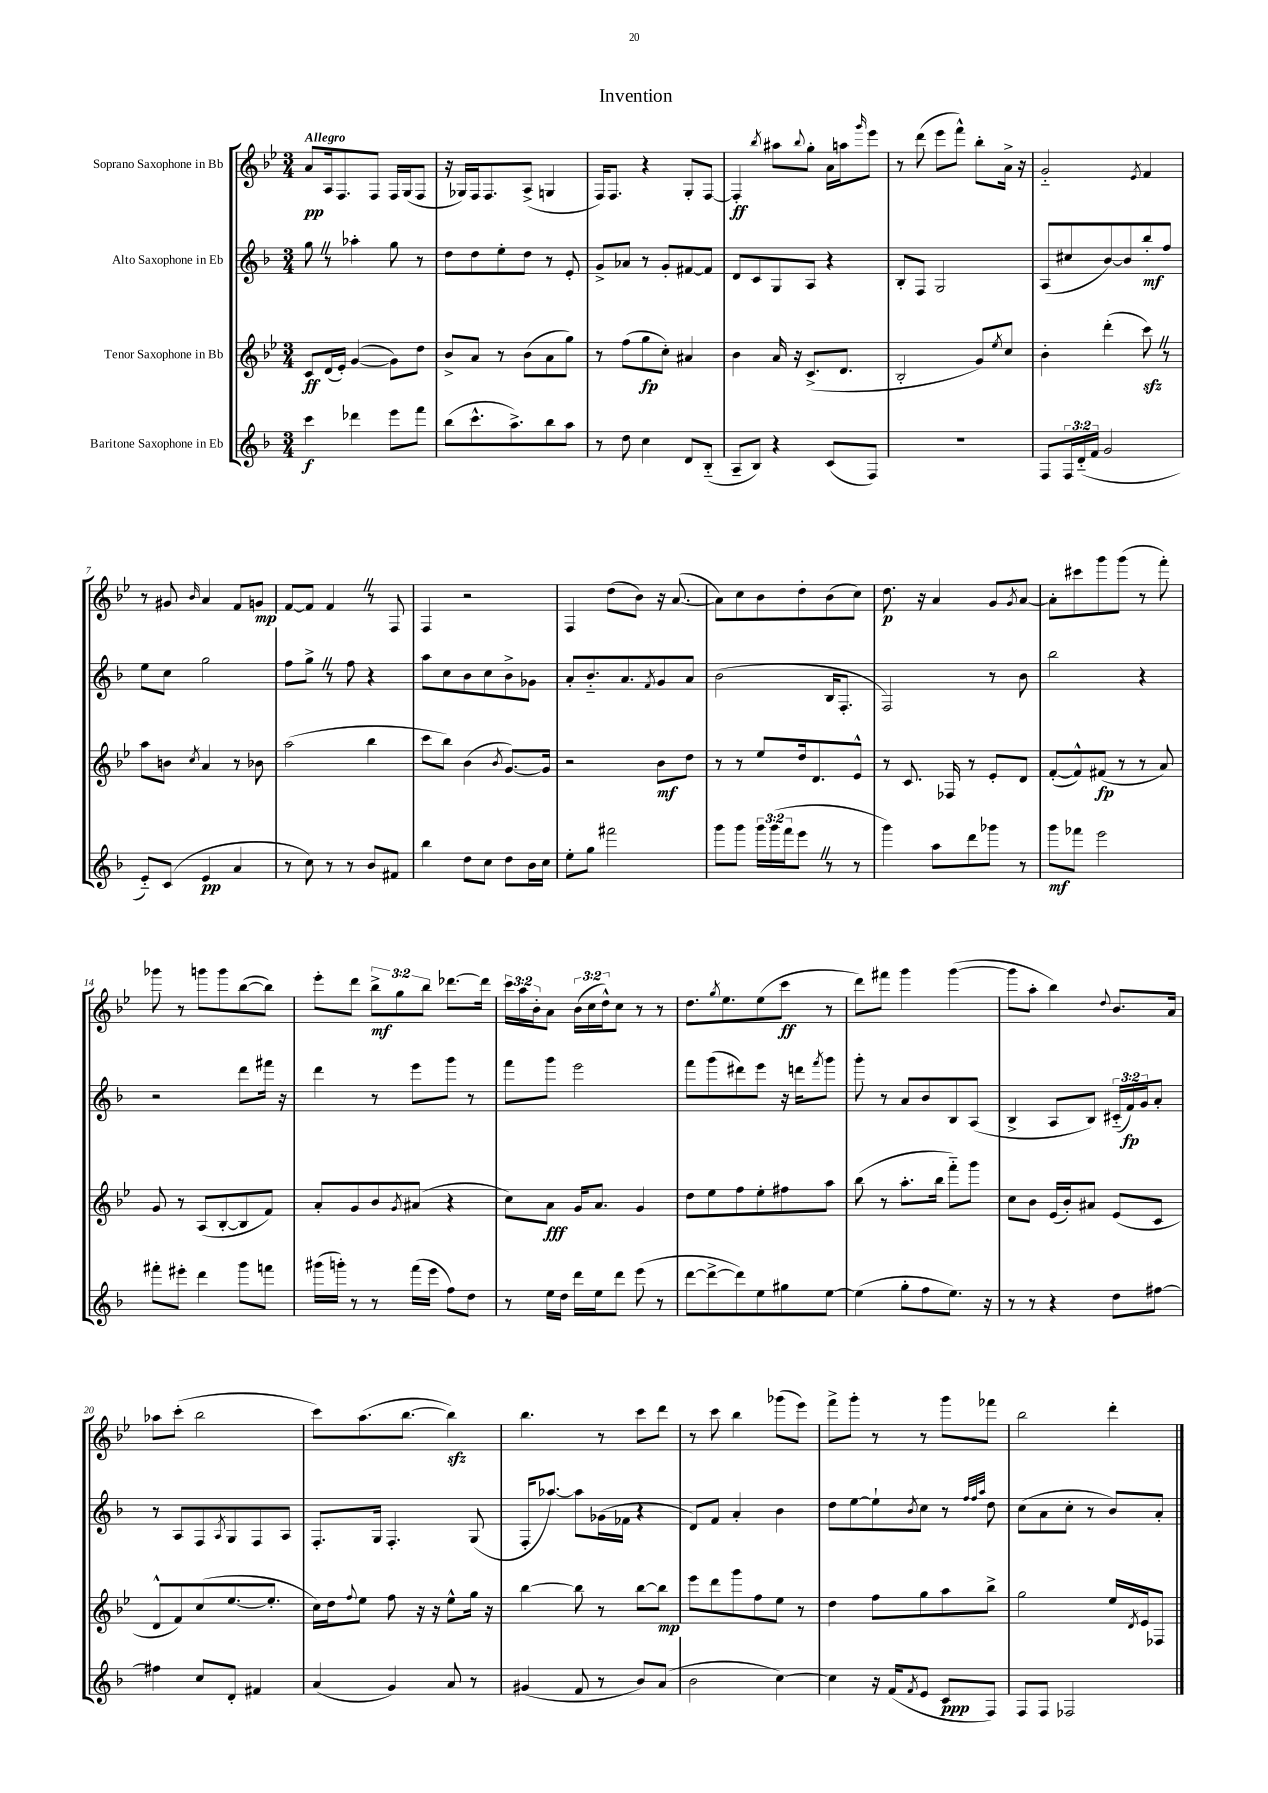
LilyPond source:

\header { title = "Invention" }
<<
\new StaffGroup <<
\new Staff = "s0" \with { instrumentName = "Soprano Saxophone in Bb" } {
    \clef treble \key bes \major \numericTimeSignature \time 3/4 \override Staff.TupletNumber.text = #tuplet-number::calc-fraction-text \tempo "Allegro"
    a'8\pp a16 f8. f8 f16 g16( f8 |
    r16 ges16) f16 f8. a8->( g4 |
    f16) f8. r4 g8-. f8~ |
    f4-.\ff \acciaccatura { bes''8 } ais''8 \appoggiatura { bes''8 } g''8-. a'16 a''16 \grace { g'''16 } ees'''8 |
    r8 d'''8( ees'''8 f'''8-^) bes''8-. a'16-> r16 |
    g'2-_ \acciaccatura { ees'8 } f'4 |
    r8 gis'8 \grace { bes'16 } a'4 f'8 g'8\mp |
    f'8~ f'8 f'4 \once \override BreathingSign.text = \markup { \musicglyph "scripts.caesura.straight" } \breathe r8 f8 |
    f4 r2 |
    f4 d''8( bes'8) r16 a'8.~( |
    a'8) c''8 bes'8 d''8-. bes'8( c''8) |
    d''8.\p r16 a'4 g'8 \acciaccatura { g'8 } a'8~ |
    a'8-. cis'''8 g'''8 g'''8( r8 f'''8-.) |
    ges'''8 r8 g'''8 g'''8 bes''8~( bes''8) |
    ees'''8-. d'''8 \tuplet 3/2 { bes''8->\mf g''8 bes''8 } des'''8.~ des'''16 |
    \tuplet 3/2 { c'''16 a''16 bes'16-. } a'8 \tuplet 3/2 { bes'16( c''16 d''16-^) } c''8 r8 r8 |
    d''8. \acciaccatura { g''8 } ees''8. ees''8( c'''8\ff r8 |
    d'''8) fis'''8 g'''4 g'''4~( |
    g'''8 a''8-. bes''4) \appoggiatura { d''8 } bes'8. a'16 |
    aes''8 c'''8-.( bes''2 |
    c'''8) a''8.( bes''8.~ bes''4\sfz) |
    bes''4. r8 c'''8 d'''8 |
    r8 c'''8 bes''4 ges'''8( ees'''8) |
    f'''8-> g'''8-. r8 r8 g'''8 fes'''8 |
    bes''2 d'''4-. \bar "|." |
}
\new Staff = "s1" \with { instrumentName = "Alto Saxophone in Eb" } {
    \clef treble \key f \major \numericTimeSignature \time 3/4 \override Staff.TupletNumber.text = #tuplet-number::calc-fraction-text
    g''8 \once \override BreathingSign.text = \markup { \musicglyph "scripts.caesura.straight" } \breathe r8 aes''4-. g''8 r8 |
    d''8 d''8 e''8-. d''8 r8 e'8-. |
    g'8-> aes'8 r8 g'8-. fis'8~ fis'8 |
    d'8 c'8 g8 a8 r4 |
    bes8-. f8 g2 |
    a8( cis''8 bes'8~) bes'8 bes''8-.\mf f''8 |
    e''8 c''8 g''2 |
    f''8 g''8-> \once \override BreathingSign.text = \markup { \musicglyph "scripts.caesura.straight" } \breathe r8 f''8 r4 |
    a''8 c''8 bes'8 c''8 bes'8-> ges'8 |
    a'8-. bes'8.-_ a'8. \acciaccatura { f'8 } g'8 a'8 |
    bes'2( bes16 f8.-. |
    f2) r8 bes'8 |
    bes''2 r4 |
    r2 d'''8 fis'''16 r16 |
    d'''4 r8 e'''8 g'''8 r8 |
    f'''8 g'''8 e'''2 |
    f'''8 g'''8( dis'''8) e'''8 r16 d'''16 \acciaccatura { f'''8 } g'''8 |
    g'''8-. r8 a'8 bes'8 bes8 a8( |
    bes4-> a8 bes8) \tuplet 3/2 { cis'16-_( f'16\fp) g'16 } a'8-. |
    r8 a8 f8 \acciaccatura { a8 } g8 f8 a8 |
    f8.-. g16 f4.-. g8( |
    f16-. aes''8.~) aes''8 ges'16( fes'16 r4 |
    d'8) f'8 a'4-. bes'4 |
    d''8 e''8~ e''8-! \acciaccatura { bes'8 } c''8 r8 \grace { f''32 f''32 a''32 } d''8 |
    c''8( a'8 c''8-. r8 bes'8) a'8-. \bar "|." |
}
\new Staff = "s2" \with { instrumentName = "Tenor Saxophone in Bb" } {
    \clef treble \key bes \major \numericTimeSignature \time 3/4
    c'8\ff d'16( ees'16-.) g'4~( g'8) d''8 |
    bes'8-> a'8 r8 bes'8( a'8 g''8) |
    r8 f''8( g''8\fp c''8-.) ais'4 |
    bes'4 a'16 r16 c'8.->( d'8. |
    bes2-. g'8) \acciaccatura { ees''8 } c''8 |
    bes'4-. d'''4-.( c'''8\sfz) \once \override BreathingSign.text = \markup { \musicglyph "scripts.caesura.straight" } \breathe r8 |
    a''8 b'8 \acciaccatura { c''8 } a'4 r8 bes'8 |
    a''2( bes''4 |
    c'''8 bes''8) bes'4( \acciaccatura { bes'8 } g'8.~) g'16 |
    r2 bes'8\mf d''8 |
    r8 r8 ees''8 d''16 d'8. ees'8-^ |
    r8 c'8. fes16 r8 ees'8-. d'8 |
    f'8~-.( f'8-^) fis'8\fp( r8 r8 a'8) |
    g'8 r8 a8( bes8~-. bes8 f'8) |
    a'8-. g'8 bes'8 \acciaccatura { g'8 } ais'8( r4 |
    c''8) a'8\fff g'16 a'8. g'4 |
    d''8 ees''8 f''8 ees''8-. fis''8 a''8 |
    bes''8( r8 a''8.-. bes''16 f'''8-_) g'''8 |
    c''8 bes'8 ees'16( bes'16-.) ais'8 ees'8( c'8 |
    d'8-^ f'8) c''8( ees''8.~ ees''8.-. |
    c''16) d''16 \appoggiatura { f''8 } ees''8 f''8 r16 r16 ees''8-^ g''16 r16 |
    bes''4~ bes''8 r8 bes''8~ bes''8\mp |
    ees'''8 d'''8 g'''8 f''8 ees''8 r8 |
    d''4 f''8 g''8 a''8 bes''8-> |
    g''2 ees''16 \acciaccatura { d'8 } ees'16 fes8 \bar "|." |
}
\new Staff = "s3" \with { instrumentName = "Baritone Saxophone in Eb" } {
    \clef treble \key f \major \numericTimeSignature \time 3/4 \override Staff.TupletNumber.text = #tuplet-number::calc-fraction-text
    c'''4\f des'''4 e'''8 f'''8 |
    bes''8( c'''8.-^ a''8.->) bes''8 a''8 |
    r8 d''8 c''4 d'8 bes8-_( |
    a8-- bes8) r4 c'8( f8) |
    R2. |
    f8 \tuplet 3/2 { f16 d'16-_( f'16 } g'2 |
    e'8-_) c'8( e'4\pp a'4 |
    r8 c''8) r8 r8 bes'8 fis'8 |
    bes''4 d''8 c''8 d''8 bes'16 c''16 |
    e''8-. g''8 fis'''2 |
    g'''8 g'''8 \tuplet 3/2 { g'''16 g'''16( f'''16 } e'''8 \once \override BreathingSign.text = \markup { \musicglyph "scripts.caesura.straight" } \breathe r8 r8 |
    g'''4) a''8 d'''8 ges'''8 r8 |
    g'''8\mf fes'''8 e'''2 |
    fis'''8-. eis'''8-. d'''4 g'''8 f'''8 |
    gis'''16( g'''16-.) r8 r8 f'''16( e'''16 f''8) d''8 |
    r8 e''16 d''16 d'''16 e''16 d'''8 e'''8( r8 |
    d'''8~ d'''8~-> d'''8) e''8 gis''8 e''8~ |
    e''4( g''8-. f''8 e''8.) r16 |
    r8 r8 r4 d''8 fis''8~ |
    fis''4 c''8 d'8-. fis'4 |
    a'4( g'4) a'8 r8 |
    gis'4( f'8 r8 bes'8) a'8( |
    bes'2 c''4~) |
    c''4 r16 f'16( \acciaccatura { f'8 } e'8 c'8\ppp f8) |
    f8 f8 fes2 \bar "|." |
}
>>
>>
